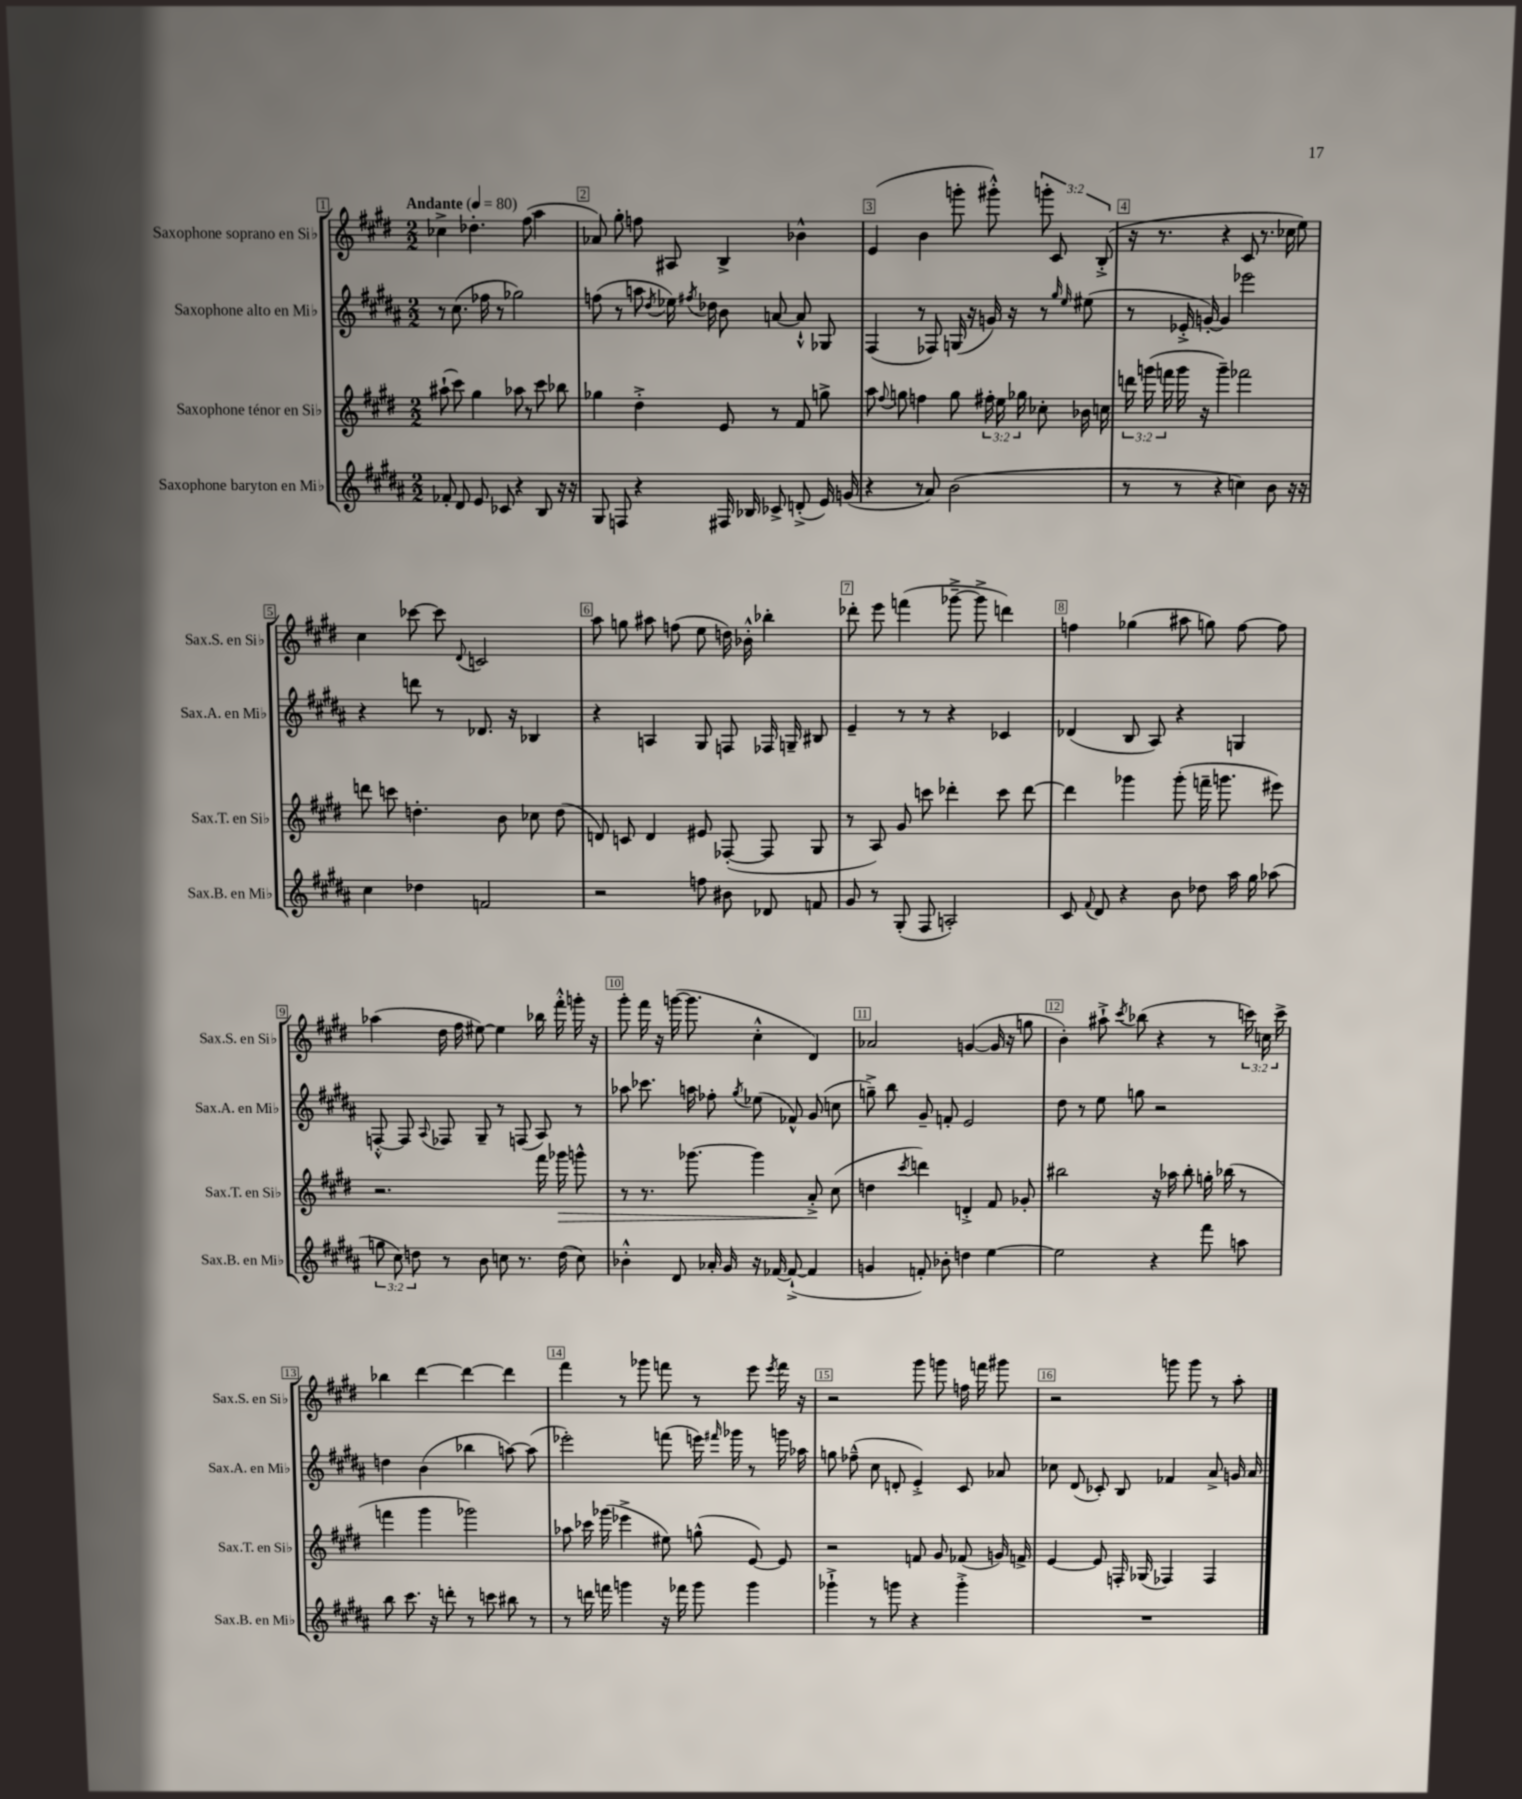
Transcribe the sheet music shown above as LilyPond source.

<<
\new StaffGroup <<
\new Staff = "s0" \with { instrumentName = "Saxophone soprano en Sib" shortInstrumentName = "Sax.S. en Sib" } {
    \clef treble \key e \major \numericTimeSignature \time 2/2 \override Staff.TupletNumber.text = #tuplet-number::calc-fraction-text \tempo "Andante" 4 = 80
    \autoBeamOff ces''4-> des''4.-. fis''8( a''4 |
    aes'8) gis''8-. f''8 ais8 b4-> bes'4-^ |
    e'4( b'4 g'''8-. gis'''8-.-^) \tuplet 3/2 { g'''8-. cis'8 b8-.->( } |
    r16 r8. r4 cis'8 r8. ces''16 e''8) |
    cis''4 ces'''8~ ces'''8 \appoggiatura { dis'8 } c'2 |
    a''8 g''8 ais''8 f''8( e''8 d''16) bes'16-.-^ bes''4-. |
    des'''8-. e'''8 f'''4( ges'''8~---> ges'''8-> d'''4) |
    f''4 ges''4( ais''8 g''8) f''8~ f''8 |
    aes''4( dis''16 fis''16 eis''8~) eis''4 bes''16 fis'''16-.-^ g'''16-. r16 |
    gis'''8-. fis'''16 r16 g'''16~( g'''8. cis''4-.-^ dis'4) |
    aes'2 g'4~( g'16 r16 g''8 |
    b'4-.) ais''8-!-> \acciaccatura { cis'''8 } bes''8( r4 r8 \tuplet 3/2 { c'''16) c''16 c'''16-> } |
    bes''4 dis'''4~ dis'''4~ dis'''4 |
    fis'''4 r8 ges'''8 f'''8 r8 e'''8 \acciaccatura { e'''8 } f'''16 r16 |
    r2 gis'''8 g'''8 f''16 f'''16 gis'''8 |
    r2 g'''8 g'''8 r8 a''8-. \bar "|." |
}
\new Staff = "s1" \with { instrumentName = "Saxophone alto en Mib" shortInstrumentName = "Sax.A. en Mib" } {
    \clef treble \key b \major \numericTimeSignature \time 2/2
    \autoBeamOff r8 cis''8.( fes''16 r8 ges''2) |
    f''8( r8 a''8 \acciaccatura { dis''8 } ees''16) \acciaccatura { fis''8 } des''16 b'8 a'8~ a'8-!-^ ges8 |
    fis4( r8 fes8) g16( r16 g'16) r16 r8 \grace { gis''16 e''16 } eis''8( |
    r8 ees'16-.-> g'16~-.) g'4 ees'''2 |
    r4 d'''8 r8 des'8. r16 bes4 |
    r4 a4 gis8 f8 fes16 g16-- bis8 |
    e'4-- r8 r8 r4 ces'4 |
    des'4( b8 ais8) r4 g4 |
    f8~-.-^ f8 \appoggiatura { ais8 } fes8 gis8-- r8 f8( ais8) r8 |
    aes''8 ces'''8. a''16 fes''8-. \acciaccatura { gis''8 } ees''8( fes'8-^) gis'8( c''8 |
    g''8--->) b''8 gis'8-- f'8-. e'2 |
    dis''8 r8 e''8 g''8 r2 |
    d''4 b'4( bes''4 a''8~) a''8( |
    ees'''2-.) f'''8( e'''16) \grace { fis'''16 } ges'''16 r8 g'''16 aes''16 |
    g''8 fes''8---^( cis''8 d'8-. e'4-.->) cis'8 aes'8 |
    ces''8 dis'8( ces'8-.) b8 fes'4 ais'8-> g'16 ais'16 \bar "|." |
}
\new Staff = "s2" \with { instrumentName = "Saxophone ténor en Sib" shortInstrumentName = "Sax.T. en Sib" } {
    \clef treble \key e \major \numericTimeSignature \time 2/2 \override Staff.TupletNumber.text = #tuplet-number::calc-fraction-text
    \autoBeamOff ais''8-!( cis'''8) gis''4 aes''8 r8 cis'''8 bes''8 |
    ges''4 dis''4-.-> e'8 r8 fis'8 g''8-> |
    a''8 \appoggiatura { fis''8 } g''8 f''4 g''8 \tuplet 3/2 { fis''16-. e''16 ges''16 } ces''8-. bes'16 c''16 |
    \tuplet 3/2 { d'''16 g'''16( f'''16 } g'''16 r16 g'''4--) fes'''2 |
    d'''8 c'''8 d''4.-. b'8 ces''8 d''8( |
    d'8) c'8 d'4 eis'8 fes8~-.( fes8 gis8 |
    r8 a8) gis'8 c'''8 des'''4-. c'''8 des'''8~ |
    des'''4 ges'''4 ges'''8-.( f'''16-- g'''8. eis'''8) |
    r2. fis'''16 ges'''16\> g'''8-^ |
    r8 r8. ges'''8.~ ges'''4 a'8-.->\! cis''8( |
    d''4 \acciaccatura { cis'''8 } d'''4) d'4-.-> fis'8 ges'8-. |
    bis''2 r16 aes''16 bis''8-. g''16-. bes''16( r8 |
    f'''4 gis'''4 ges'''2) |
    aes''8 ces'''16 ges'''16( ees'''4-> eis''8) g''8-^( e'8~) e'8 |
    r2 f'8 gis'8 fes'8( g'16) f'16-> |
    e'4~ e'8 f16-. ges16( fes4) fes4 \bar "|." |
}
\new Staff = "s3" \with { instrumentName = "Saxophone baryton en Mib" shortInstrumentName = "Sax.B. en Mib" } {
    \clef treble \key b \major \numericTimeSignature \time 2/2 \override Staff.TupletNumber.text = #tuplet-number::calc-fraction-text
    \autoBeamOff fes'8-. dis'8 e'8 ces'8 r4 b8 r16 r16 |
    gis8 f8 r4 fis16 bes16 ces'8-> d'8-.->( e'16) g'16( |
    r4 r8 ais'8) b'2( |
    r8 r8 r4 c''4) b'8 r16 r16 |
    cis''4 des''4 f'2 |
    r2 f''8 bis'8 des'8 f'8 |
    gis'8 r8 gis8-.( fis8 a2-.) |
    cis'8 \appoggiatura { fis'8 } dis'8 r4 b'8 des''8 ais''16 gis''16 aes''8( |
    \tuplet 3/2 { g''8 cis''8) d''8 } r8 b'8 c''8 r8. d''16( c''8) |
    bes'4-.-^ dis'8 aes'16-. gis'16 r16 fes'16~ fes'8~-!->( fes'4 |
    g'4 f'8-.) bes'8-. d''4 e''4~ |
    e''2 r4 fis'''8 a''8 |
    b''8 cis'''8. r16 d'''8-. r8 c'''8 bis''8 r8 |
    r8 d'''16 f'''16 g'''4 r16 fes'''16 g'''8 g'''4 |
    ges'''4-!-> r8 g'''8 r4 g'''4-.-> |
    R1 \bar "|." |
}
>>
>>
\layout { \context { \Score \override BarNumber.break-visibility = ##(#f #t #t) barNumberVisibility = #all-bar-numbers-visible \override BarNumber.stencil = #(make-stencil-boxer 0.1 0.3 ly:text-interface::print) } }
